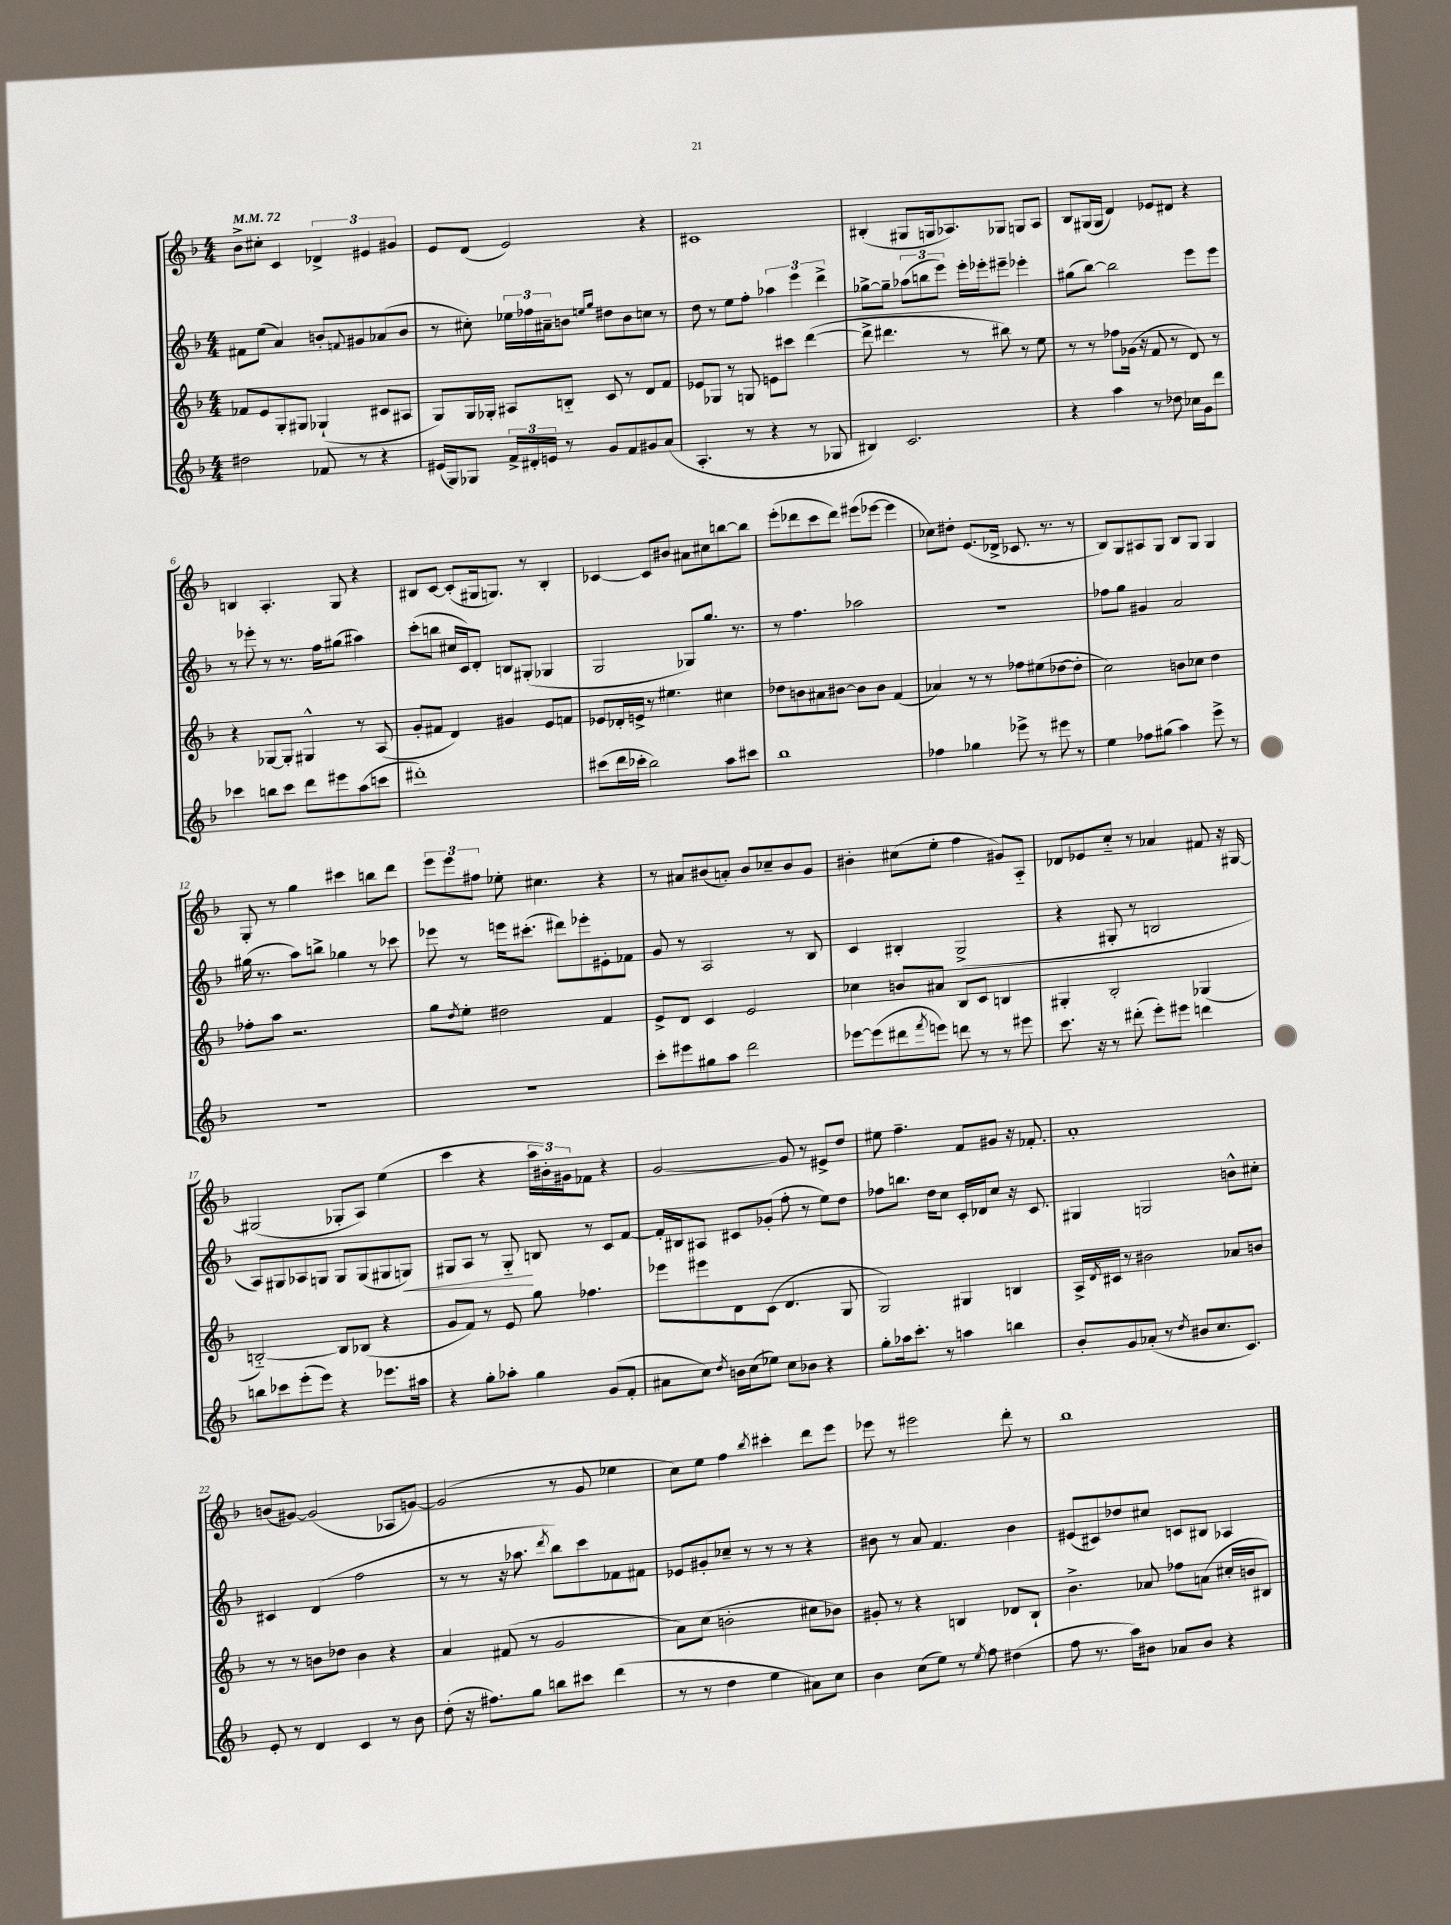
<<
\new StaffGroup <<
\new Staff = "s0" {
    \clef treble \key f \major \numericTimeSignature \time 4/4 \tempo 4 = 72
    bes'8-> cis''8-. c'4 \tuplet 3/2 { des'4-> eis'4 gis'4 } |
    e'8 d'8( e'2) r4 |
    cis'1 |
    bis4-.( gis8 g16 aes8.) ges8 g8 aes8 |
    bes8 gis16( gis16 d'4) ees'8 dis'8 r4 |
    b4 a4.-. g8 r4 |
    bis8 c'8~ c'8-.( gis16 g8.) r8 bis4-. |
    ces'4~ ces'8 bis'8 ais'8 cis''8 b''8~ b''8 |
    e'''8-.( des'''8 c'''8 des'''8) eis'''8( ees'''8~ ees'''4 |
    ces''8) dis''8-. e'8.( des'16-> ces'8. r8. r8 |
    bes8) g8 ais8 g8 bes8 g8 g4 |
    g8-. r8 g''4 cis'''4 b''8 d'''8 |
    \tuplet 3/2 { e'''8 e'''8 fis''8 } ees''8-. cis''4. r4 |
    r8 ais'8 bis'8( a'8-.) bis'8 ces''8-- bis'8 g'8 |
    bis'4-. cis''8( e''8-. f''4 gis'8) a8-_ |
    des'8 ees'8 c''8-_ r8 aes'4 fis'8 r16 gis16~ |
    gis2( ges8-. a8) e''4( |
    c'''4 r4 \tuplet 3/2 { a''16 bis'16-.) gis'16 } fes'8 r4 |
    g'2~ g'8 r8 eis'8-> d''8 |
    eis''8 f''4.-- f'8 gis'8 r16 fes'8.-. |
    a'1-. |
    b'8( gis'8~) gis'2( aes8 g'8~) |
    g'2( r8 g'8 ees''4 |
    c''8) e''8 f''4 \acciaccatura { bes''8 } cis'''4-. d'''8 e'''8 |
    ees'''8 r8 eis'''2 d'''8-. r8 |
    bes''1 \bar "|." |
}
\new Staff = "s1" {
    \clef treble \key f \major \numericTimeSignature \time 4/4
    fis'8 e''8( a'4) b'8-. \appoggiatura { f'8 } gis'8 aes'8( b'8 |
    r8 cis''8-.) \tuplet 3/2 { ees''16 fes''16 ais'16-- } b'8 \grace { e''16 g''16 } dis''8 b'8 c''8 r8 |
    d''8 r8 e''8 f''8-. \tuplet 3/2 { aes''4 e'''4 d'''4-> } |
    ges''8~-> ges''8-- \tuplet 3/2 { aes''8( b''8 e'''8) } e'''16-. ees'''16-. eis'''8-- ees'''4-. |
    gis''8( bes''8~) bes''2 e'''8 e'''8 |
    r8 ees'''8-. r8 r8. f''16 gis''8( ais''4) |
    c'''8-.( b''8 cis''16 c'16) d'8-. b8 gis8-.( ges4 |
    g2 ges8) g''8. r8. |
    r8 f''4. aes''2 |
    R1 |
    fes''8 g''8 gis'4 a'2 |
    gis''16( r8. a''8) b''8-> ges''4 r8 ces'''8 |
    ees'''8 r8 e'''16 cis'''8.-.( dis'''8) ees'''8-. eis'8-. fes'8 |
    g'8 r8 a2 r8 bes8 |
    c'4 bis4-. g2->( |
    r4 gis8-. r8 b2 |
    a8) gis8 aes8 g8 g8 g8( gis8 g8\<) |
    gis8 a8 r8 gis8-_\! b8 r8 c'8 f'8~ |
    f'16-. bis16 ais8 cis'8 ges'8-.( f''8-. r8 e''8) d''8 |
    fes''8 b''8. d''16 c''8 c'16-. des'16 c''8 r16 c'8. |
    gis4 g2 b'8-^ cis''8-. |
    cis'4 d'4( f''2 |
    r8 r8 r16 aes''8. \acciaccatura { d'''8 } bes''8) c'''8 fes'8 fis'8 |
    ees'8 gis'8-. ces''8-- r8 r8 r8 r4 |
    bis'8 r8 a'8 f'4. bis'4 |
    eis'8( cis'8) des''8 cis''8 c'8 bis8 aes4 \bar "|." |
}
\new Staff = "s2" {
    \clef treble \key f \major \numericTimeSignature \time 4/4
    fes'8 e'8 g8-. gis8 ges4-!( cis'8 ais8 |
    g8) g16 ges16-. ais8 b8-_ c'8 r8 d'8 f'8 |
    ees'8 ges8 r8 g8 e'8 cis'''8 d'''4~( |
    d'''8-> dis'''4. r8 bis''8) r8 e''8 |
    r8 r8 fes''8 ges'16( r16 f'8 r8 d'8) r8 |
    r4 ges8~ ges8-. gis4-^ r8 a8( |
    g'8-. fis'8 d'4) gis'4 e'8 f'8 |
    ees'8 des'16-. e'16-> r8 eis''4. cis''4 |
    des''8 b'8 ais'8 bis'8~ bis'8 bis'8 f'4( |
    aes'4) r8 r8 fes''8 eis''8( des''8~ des''8-. |
    c''2) b'8 ces''8 d''4 |
    fes''8-. a''8 r2. |
    g''8 \acciaccatura { d''8 } e''8-. dis''2 f'4 |
    e'8-> d'8 c'4 e'2 |
    ces''4 b'8 ais'8 bes8 c'8 b4 |
    gis4-. bes2-. ges4( |
    b2~-_) b8 bes8( r4 |
    g'8 f'8) r8 e'8 g''8 fes''4. |
    ees'''8 eis'''8 d'8 c'8( d'4. g8 |
    g2) gis4 b4 |
    a16-> \acciaccatura { d'8 } cis'16 r8 bis'2 aes'8 b'8 |
    r8 r8 b'8 des''8 b'4 r4 |
    a'4 fis'8( r8 g'2 |
    a'8) c''8( b'2-. cis''8 bes'8) |
    gis'8-. r8 r4 b4 des'8 b8-! |
    bes'4.-> aes'8 fes''8 a'8( cis''16-. b'16 bis8) \bar "|." |
}
\new Staff = "s3" {
    \clef treble \key f \major \numericTimeSignature \time 4/4
    dis''2 fes'8 r8 r4 |
    eis'16( g16) ges8 \tuplet 3/2 { f'16-> dis'16-. e'16 } r8 g'8 f'8 gis'8 a'8( |
    a4.-. r8 r4 r8 ges8 |
    bis4) c'2. |
    r4 a''4 r8 des''8 ces''16 g'16 d'''8 |
    ces'''4 b''8 ces'''8 d'''8 eis'''8 a''8( c'''8 |
    dis'''1-.) |
    cis'''8( d'''16 ces'''16-. bes''2) a''8 cis'''8 |
    bes''1 |
    fes''4 ges''4 ees'''8-> r8 eis'''8 r8 |
    e''4 fes''8 gis''8( a''4) e'''8-> r8 |
    R1 |
    R1 |
    c'''8-. eis'''8 gis''8 a''8 d'''2 |
    ees'''8~ ees'''8( dis'''8 \acciaccatura { f'''8 } e'''8) d'''8 r8 r8 eis'''8 |
    c'''8. r16 r8 dis'''8-.( e'''8-.) eis'''8 d'''4 |
    b''8 ces'''8 e'''8-.( e'''8) r4 ees'''8. ais''16 |
    r4 g''8-. aes''8-. g''4 g'8( f'8-. |
    ais'8 c''8) \acciaccatura { d''8 } b'16 c''16( ees''8) c''8 bes'8 r4 |
    g''8-. aes''16 c'''8.-. r8 a''4 b''4 |
    bes'8-. g'8 aes'8-.( r8 \acciaccatura { d''8 } bis'8 c''8. c'8.) |
    e'8-. r8 d'4 c'4 r8 bes'8 |
    d''8-.( r16 fis''8.) g''8 b''8 cis'''8 d'''4( |
    r8 r8 d''4 e''4 ais'8) c''8 |
    bes'4 c''8( e''8) r8 \acciaccatura { e''8 } f''8 dis''4( |
    f''8 r8. a''16) bis'8 aes'8 bis'8 r4 \bar "|." |
}
>>
>>
